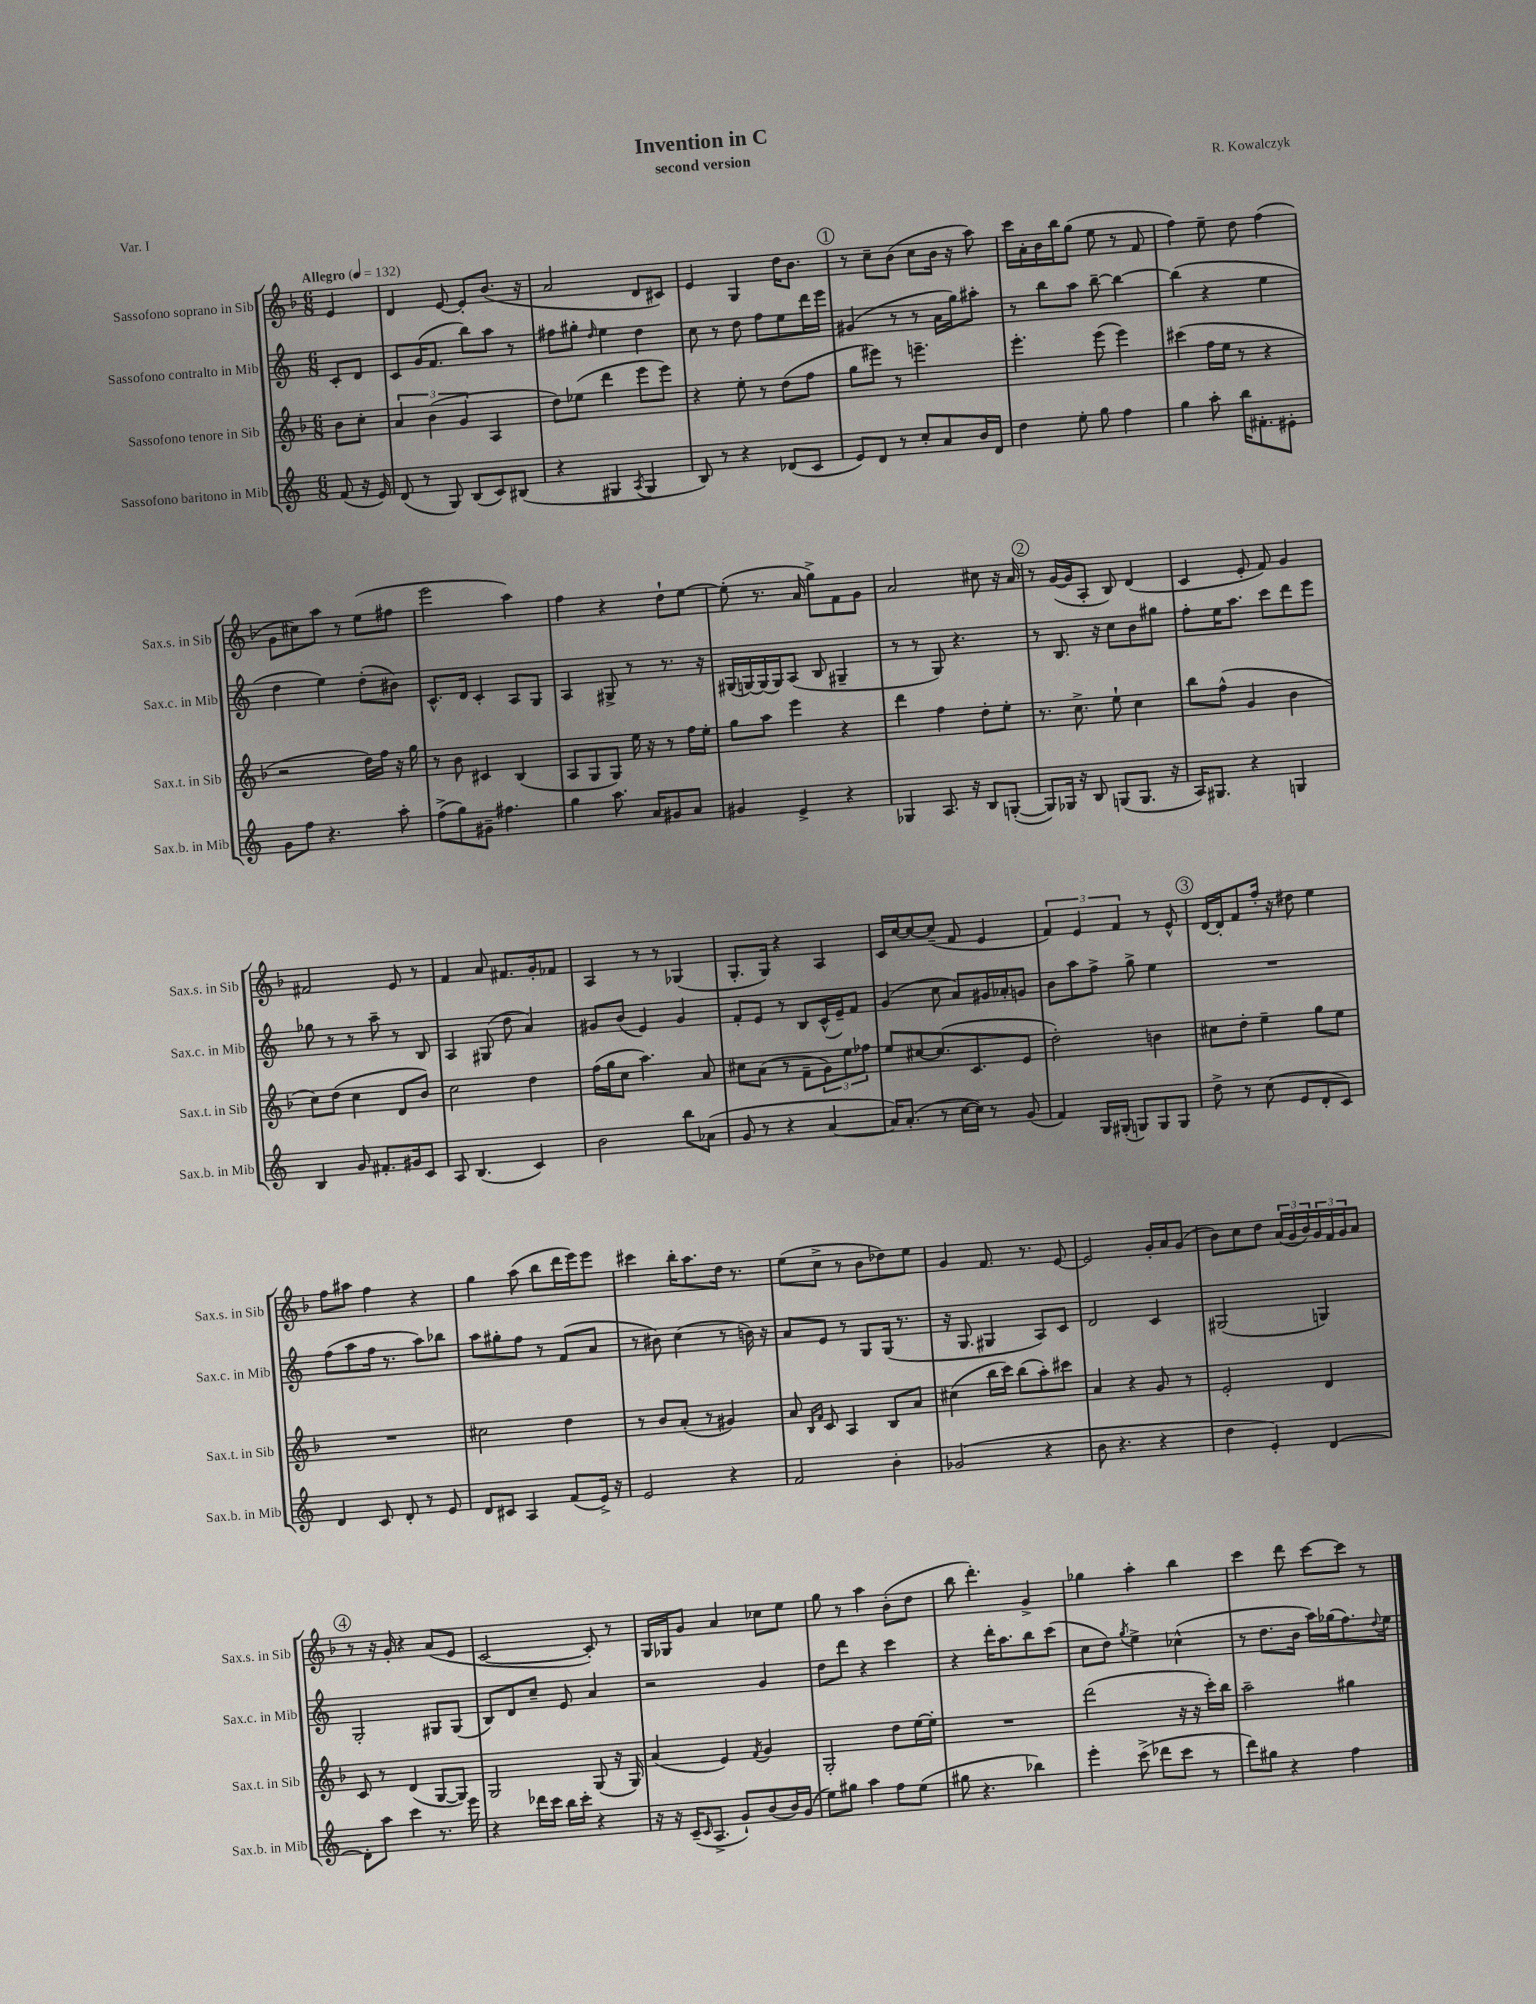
\header { title = "Invention in C" composer = "R. Kowalczyk" subtitle = "second version" piece = "Var. I" }
<<
\new StaffGroup <<
\new Staff = "s0" \with { instrumentName = "Sassofono soprano in Sib" shortInstrumentName = "Sax.s. in Sib" } {
    \clef treble \key f \major \numericTimeSignature \time 6/8 \partial 4 \tempo "Allegro" 4 = 132
    e'4 |
    d'4 e'8~ e'8-. bes'8.( r16 |
    a'2 d'8 cis'8) |
    e'4 g4 d''16 bes'8. |
    \mark \markup { \circle "1" } r8 c''8-- bes'8( c''8 bes'16 r16 a''8) |
    c'''16 a'16-. bes'16 bes''16 g''8( e''8 r8 f'8 |
    f''4) e''8-- d''8 f''4( |
    g'8 cis''8) a''8 r8 e''8( fis''8 |
    e'''2 a''4) |
    f''4 r4 d''8-! e''8~ |
    e''8-.( r8. a'16 g''8->) f'8 g'8 |
    a'2 cis''8 r16 a'16 |
    \mark \markup { \circle "2" } r8 g'16~( g'16 a8-. bes8) d'4( |
    c'4 e'8-. f'8) g'4 |
    fis'2 e'8 r8 |
    f'4 a'8 fis'8. g'16-. fes'8 |
    a4 r8 r8 ges4( |
    g8.-. g16) r4 a4 |
    c'16 c''16~ c''8~ c''8--( f'8 e'4 |
    \tuplet 3/2 { f'4) e'4 f'4 } r8 e'8-^ |
    \mark \markup { \circle "3" } d'16~ d'16-. f'8 f''16-. r16 dis''8 e''4 |
    f''8 ais''8 f''4 r4 |
    g''4 a''8( bes''8 d'''16 e'''16) e'''8 |
    cis'''4 bes''16-. a''8. d''16 r8. |
    e''8( c''8-> r8 bes'8 des''8) e''8 |
    g'4 f'8. r8. e'8~ |
    e'2 g'16-. a'16 g'8( |
    bes'8) c''8 d''8 \tuplet 3/2 { a'16( g'16 bes'16) } \tuplet 3/2 { g'16 f'16 g'16 } a'8 |
    \mark \markup { \circle "4" } r8 r16 g'16-. r4 a'8( e'8 |
    c'2~ c'8-.) r8 |
    g16 ges16 g'8 a'4 ces''8 e''8 |
    g''8 r8 a''4 bes'8-.( d''8 |
    bes''8 d'''4.-.) g'4-> |
    ges''4 a''4-. bes''4 |
    c'''4 d'''8 c'''8~ c'''8 r8 \bar "|." |
}
\new Staff = "s1" \with { instrumentName = "Sassofono contralto in Mib" shortInstrumentName = "Sax.c. in Mib" } {
    \clef treble \key c \major \numericTimeSignature \time 6/8 \partial 4
    c'8-. d'8 |
    c'8 g'16( f'8. b''8) a''8 r8 |
    fis''8 gis''8-. \grace { d''16 } e''4 d''4 |
    c''8 r8 d''8 f''8 e''8 d'''16 e'''16 |
    \mark \markup { \circle "1" } gis'4( r8 r8 a'16 g''16) ais''8-. |
    r8 b''8 a''8 b''8~-- b''4~ |
    b''4( r4 e''4 |
    d''4 e''4) d''8-.( bis'8) |
    c'8.-^ d'16 c'4-. a8 g8 |
    a4 gis8-> r8 r8. r16 |
    gis16( g16~) g16( g16) a8( b8 gis4-- |
    r8 r8 g8) r4. |
    \mark \markup { \circle "2" } r8 b8. r16 c''8 b'8 gis''8 |
    f''8-. e''16 a''8. c'''8 d'''8 e'''8 |
    ges''8 r8 r8 a''8-- r8 b8 |
    a4 gis8( d''8 a'4) |
    gis'8 b'8( e'4) gis'4 |
    f'8-. e'8 r8 b8 c'16-^( e'16--) f'8 |
    g'4( c''8 a'8) gis'16 aes'16-. g'8 |
    b'8 a''8 f''8-> g''8-> e''4 |
    \mark \markup { \circle "3" } R2. |
    f''8( a''8 f''16 r8. a''8) bes''8 |
    a''8 gis''8-. f''8 r8 f'8( a'8 |
    r8 bis'8) c''4( r8 b'16) r16 |
    a'8 e'8 r8 g8 g16( r8. |
    r16 g8. gis4 a8) c'8 |
    d'2 c'4 |
    gis2( g4) |
    \mark \markup { \circle "4" } g2-. gis8 gis8( |
    b8) d'8 c''8-- e'8 a'4 |
    r2 g'4 |
    d''8 d'''8 r4 c'''4 |
    r4 d'''16-. a''8. b''8 c'''8( |
    c''8 d''8) \acciaccatura { g''8 } e''4-> ces''4-^( |
    r8 d''8. b'16 a''16) ges''16( f''8.) \appoggiatura { d''8 } e''16 \bar "|." |
}
\new Staff = "s2" \with { instrumentName = "Sassofono tenore in Sib" shortInstrumentName = "Sax.t. in Sib" } {
    \clef treble \key f \major \numericTimeSignature \time 6/8 \partial 4
    bes'8 c''8-. |
    \tuplet 3/2 { a'4 bes'4( g'4 } a4 |
    d''8) ees''8( d'''4 e'''8 e'''8) |
    r4 e''8-. r8 d''8( f''8 |
    \mark \markup { \circle "1" } g''8 eis'''8) r8 e'''4.-- |
    e'''4.-. e'''8( e'''4) |
    cis'''4( f''16 e''16 r8 r4 |
    r2 d''16) f''16 r16 g''16 |
    r8 bes'8 cis'4 bes4( |
    a8 g8 g8) e''16 r16 r8 f''16 e''16-. |
    g''8 a''8 e'''4 r4 |
    d'''4 f''4 d''8-. e''8-. |
    \mark \markup { \circle "2" } r8. c''8.-> e''8-! c''4 |
    bes''8 f''8-^( g'4 bes'4 |
    c''8) d''8( c''4 d'8 bes'8) |
    c''2 d''4 |
    f''16( g''16 c''8 a''4.) a'8 |
    cis''8 a'8( r8 f'8-- \tuplet 3/2 { g'8) e''8 fes''8 } |
    e''8 cis''8~ cis''8.( c'8. e'8 |
    d''2-.) b'4 |
    \mark \markup { \circle "3" } cis''8 d''8-. e''4-- g''8 e''8 |
    R2. |
    cis''2 d''4 |
    r8 bes'8 a'8-.( r8 gis'4) |
    a'8 \grace { bes16 f'16 } c'8 a4 bes8 a'8 |
    cis''4( bes''16 c'''16) bes''8( a''8-.) cis'''8 |
    a'4 r4 g'8 r8 |
    e'2-. d'4 |
    \mark \markup { \circle "4" } c'8 r8 d'4( g8~ g8) |
    g2 g8( r16 g16) |
    a'4( e'4) \acciaccatura { f'8 } g'4 |
    g2-. d''8 e''16~ e''16-. |
    R2. |
    d'''2( r16 r16 c'''16-.) bes''16 |
    a''2-- gis''4 \bar "|." |
}
\new Staff = "s3" \with { instrumentName = "Sassofono baritono in Mib" shortInstrumentName = "Sax.b. in Mib" } {
    \clef treble \key c \major \numericTimeSignature \time 6/8 \partial 4
    f'8( r16 e'16) |
    d'8( r8 g8) b8( c'8) bis8( |
    r4 gis4 \acciaccatura { a8 } gis4 |
    b8) r8 r4 des'8( c'8 |
    \mark \markup { \circle "1" } e'8) d'8 r8 c''8-. a'8 b'16 d'16 |
    d''4 e''8-. g''8 f''4 |
    g''4 a''8-. b''16 fis'8.-. eis'8-. |
    g'8 f''8 r4. a''8-. |
    f''8->( g''8) gis'8-- fis''4. |
    g''4 a''8. a'16 gis'8 a'8 |
    gis'4 e'4-> r4 |
    ges4 a8. r16 b8 g8~-.( |
    \mark \markup { \circle "2" } g8) ges16 r16 b8 g8( g8. r16 |
    a16) gis8. r4 g4 |
    b4 g'8 fis'8.-. gis'16 c'8 |
    a8 b4.( c'4) |
    b'2 b''8 aes'8( |
    g'8 r8 r4 a'4~ |
    a'16) a'8.-.( r8 c''16~ c''16) r8 g'8( |
    f'4) g16 gis16-.( g8) g8 g8 |
    \mark \markup { \circle "3" } d''8-> r8 c''8( e'8 d'8-. c'8) |
    d'4 c'8 d'8-. r8 e'8 |
    d'8 cis'8 a4 f'8( e'16->) r16 |
    e'2 r4 |
    f'2 b'4-. |
    ges'2( r4 |
    b'8 r4. r4 |
    d''4 e'4-.) d'4~ |
    \mark \markup { \circle "4" } d'8-. a''8 c'''4 r8. e'''16 |
    r4 des'''16 c'''16 b''16 c'''16-. r4 |
    r16 r16 c'16--( \grace { c'16 } a8.-> g'8-!) b'8( b'16) g'16( |
    e''8) gis''8 a''4 f''8 e''8( |
    gis''8 r4. bes''4) |
    e'''4-. c'''8->( des'''8 c'''8 r8 |
    d'''8) gis''8 r4 f''4 \bar "|." |
}
>>
>>
\layout { \context { \Score \remove "Bar_number_engraver" } }
